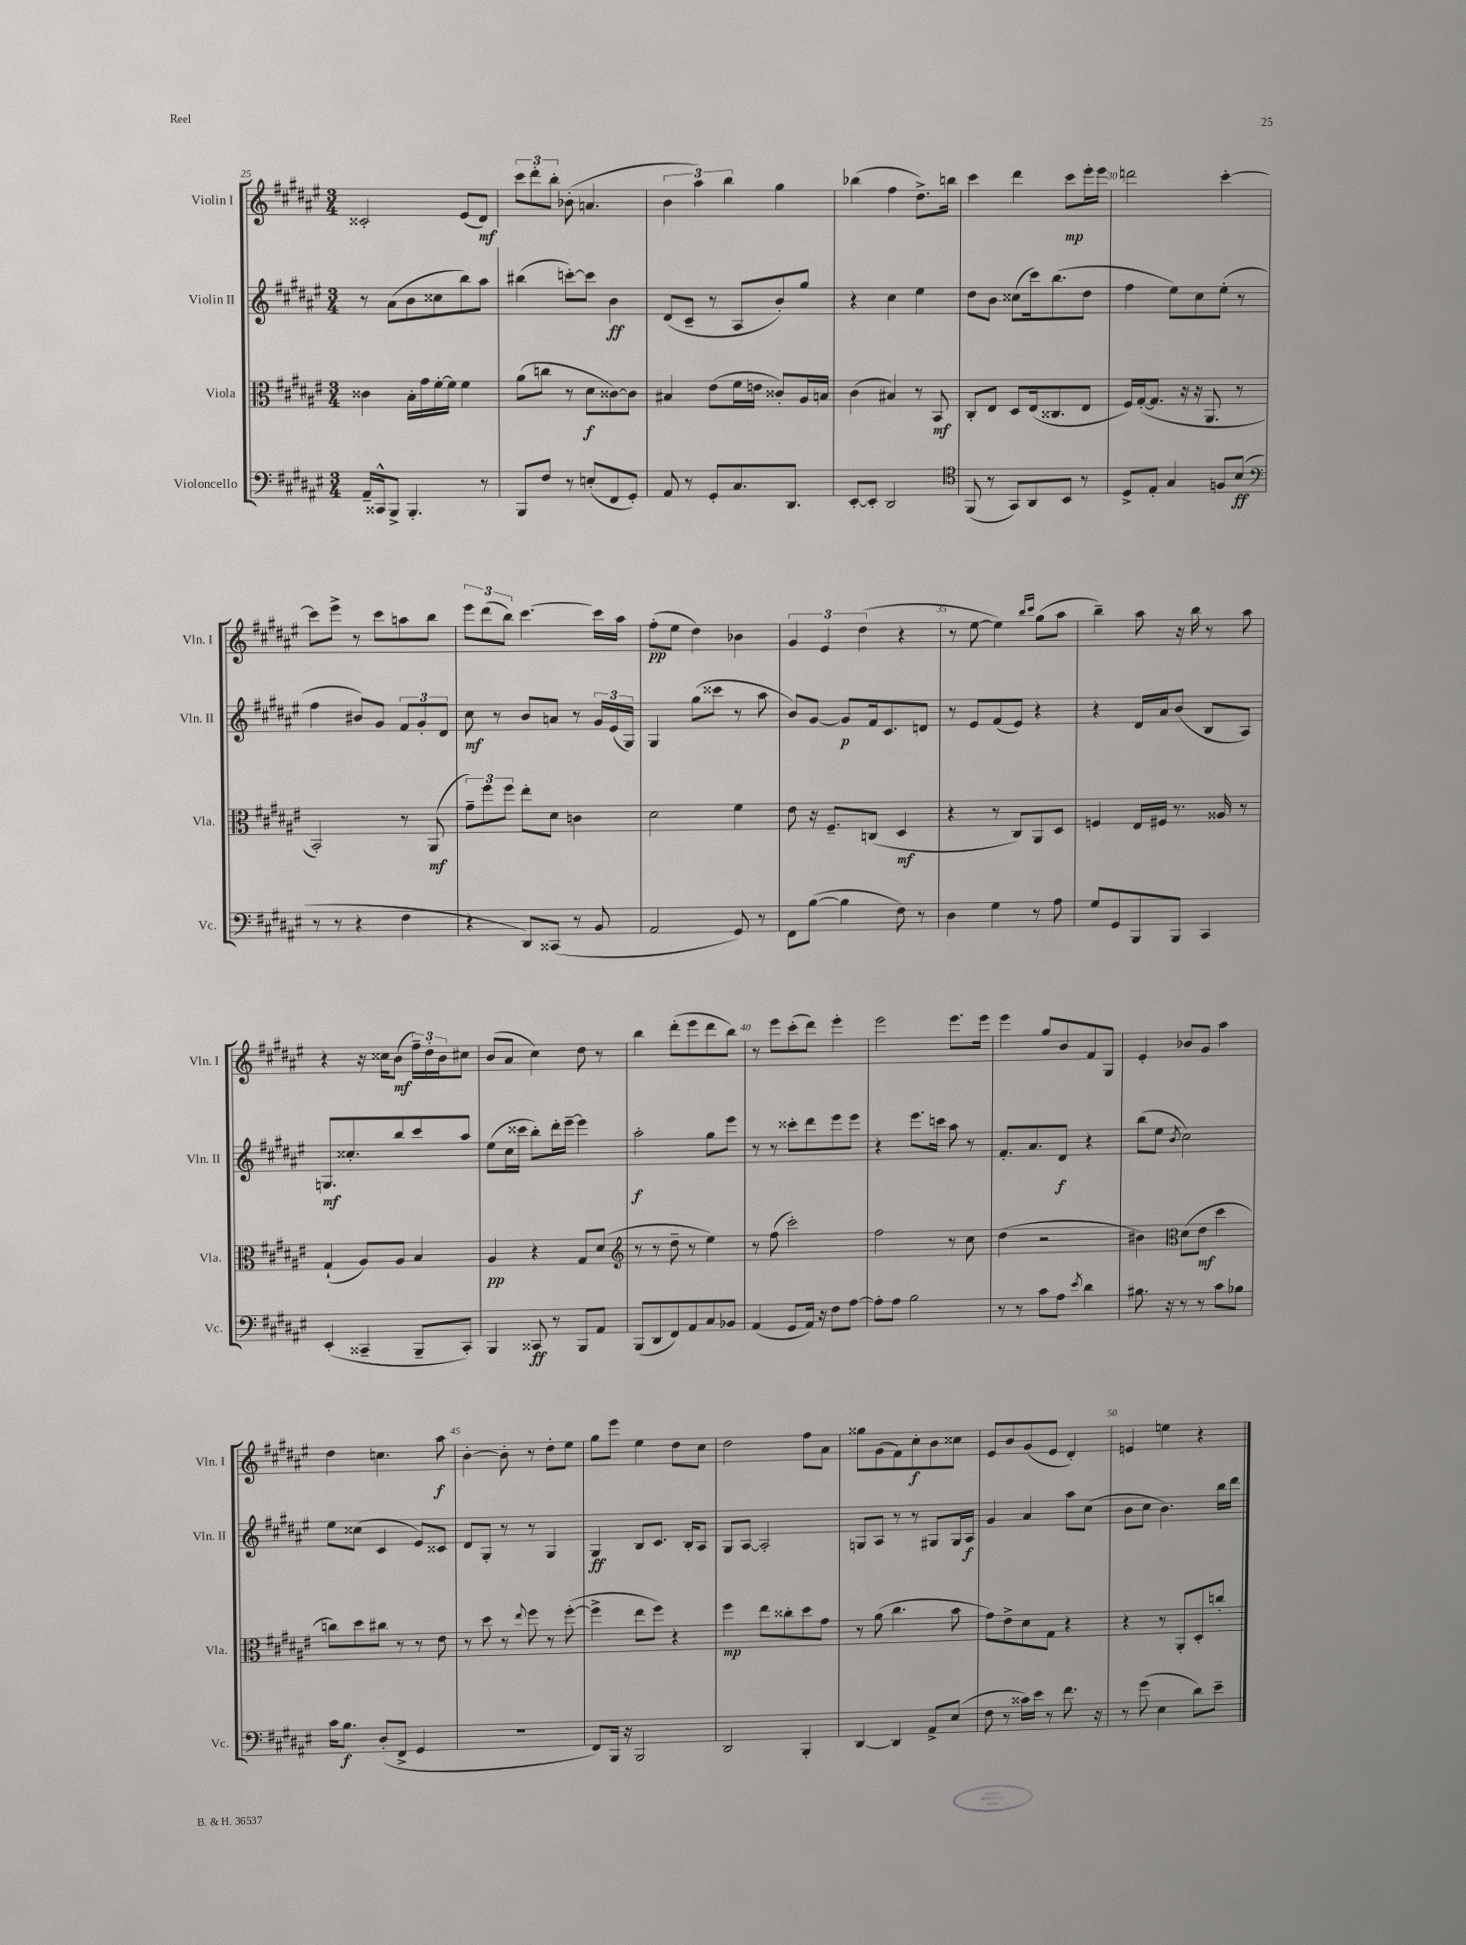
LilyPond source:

<<
\new StaffGroup <<
\new Staff = "s0" \with { instrumentName = "Violin I" shortInstrumentName = "Vln. I" } {
    \clef treble \key fis \major \numericTimeSignature \time 3/4
    cisis'2-. eis'8( dis'8\mf) |
    \tuplet 3/2 { cis'''8 dis'''8-. b''8-. } bes'8-.( a'4. |
    \tuplet 3/2 { b'4 ais''4) b''4 } gis''4 |
    bes''4( fis''4 dis''8.->) b''16 |
    cis'''4 dis'''4 cis'''8\mp eis'''16-. eis'''16 |
    d'''2 cis'''4~-. |
    cis'''8 eis'''8-> r8 cis'''8 a''8 b''8 |
    \tuplet 3/2 { eis'''8 dis'''8( b''8) } cis'''4.~ cis'''16 ais''16 |
    fis''8-.\pp( eis''8 dis''4) bes'4 |
    \tuplet 3/2 { gis'4 eis'4 dis''4( } r4 |
    r8 eis''8~ eis''4) \grace { b''16 cis'''16 } gis''8( ais''8 |
    b''4--) ais''8 r16 b''16 r8 ais''8 |
    r4 r16 cisis''16 b'8\mf( \tuplet 3/2 { fis''16--) dis''16-. b'16 } cis''8 |
    b'8( ais'8 cis''4) dis''8 r8 |
    b''4 dis'''8-.( eis'''8 dis'''8 b''8) |
    r8 eis'''8 cis'''8-.( dis'''8) eis'''4-. |
    eis'''2 eis'''8. eis'''16 |
    eis'''4 gis''8 b'8 fis'8 gis8 |
    eis'4-. bes'8 gis'8 ais''4 |
    dis''4 c''4. ais''8\f |
    b'4~-. b'8-. r8 dis''8-. eis''8 |
    gis''8 eis'''8 eis''4 dis''8 cis''8 |
    dis''2 fis''8 ais'8 |
    gisis''8 gis'8( fis'8) cis''8-.\f b'8 cisis''8 |
    eis'8 b'8 gis'8( eis'8 dis'4-.) |
    e'4 e''4 r4 \bar "|." |
}
\new Staff = "s1" \with { instrumentName = "Violin II" shortInstrumentName = "Vln. II" } {
    \clef treble \key fis \major \numericTimeSignature \time 3/4
    r8 ais'8( b'8 cisis''8 b''8) ais''8 |
    bis''4( c'''8~-.) c'''8 b'4\ff |
    dis'8( cis'8-- r8 ais8 b'8-.) gis''8 |
    r4 cis''4 eis''4 |
    dis''8 b'8 cisis''8( cis'''16) b''8.( dis''8 |
    fis''4 eis''8) cis''8 eis''8-.( r8 |
    fis''4 bis'8) gis'8 \tuplet 3/2 { fis'8 gis'8-. dis'8 } |
    cis''8\mf r8 b'8 a'8 r8 \tuplet 3/2 { gis'16 eis'16( gis16) } |
    gis4 gis''8( cisis'''8 r8 ais''8 |
    b'8) gis'8~ gis'8\p fis'16 cis'8. d'8 |
    r8 eis'8 fis'8( eis'8) r4 |
    r4 dis'16 ais'16 b'8( b8 ais8) |
    g8.\mf cisis''8.-. b''8 cis'''8 ais''8 |
    eis''8( cis''16 cisis'''16 b''8-.) dis'''16-. eis'''16~-- eis'''4 |
    ais''2-.\f gis''8 eis'''8 |
    r8 r8 cisis'''8-. dis'''8 eis'''8 eis'''8 |
    r4 eis'''8. c'''16 ais''8 r8 |
    fis'8.-. ais'8. dis'8\f r4 |
    b''8( eis''8 \acciaccatura { b'8 } cis''2) |
    eis''8 cisis''8( cis'4 eis'8) cisis'8 |
    dis'8 gis8-. r8 r8 gis4 |
    gis4\ff b8 cis'8. b16-. ais8 |
    gis8 ais8~ ais2-. |
    g8 ais8 r8 r8 gis8 gis16 ais16\f |
    gis'4 ais'4 ais''8 cis''8( |
    b'8 cis''8 b'4.) b''16 dis'''16 \bar "|." |
}
\new Staff = "s2" \with { instrumentName = "Viola" shortInstrumentName = "Vla." } {
    \clef alto \key fis \major \numericTimeSignature \time 3/4
    cisis'4 b16-. gis'16 fis'16~-. fis'16 fis'4 |
    ais'8( c''8 r8 dis'8\f cisis'8~) cisis'8 |
    bis4 eis'8( fis'16 e'16 cisis'8-.) ais16 b16 |
    cis'4( bis4) r8 b,8\mf |
    cis8-. eis8 dis8 eis16( cisis8. eis8 |
    fis16) gis16~-.( gis8. r16 r16 ais,8. r8 |
    b,2-.) r8 ais,8\mf( |
    \tuplet 3/2 { gis'8--) fis''8 fis''8 } eis''8-. dis'8 c'4 |
    dis'2 fis'4 |
    eis'8 r16 fis8.-- c8( dis4\mf |
    r4 r8 cis8) ais,8 dis8 |
    f4 eis16 fis16 r8. aisis16 r8 |
    gis4-!( ais8) ais8 b4 |
    ais4\pp r4 gis8 dis'8( |
    \clef treble r8 r8 dis''8-- r8 eis''4) |
    r8 fis''8( cis'''2-.) |
    fis''2 r8 cis''8 |
    dis''4( r2 |
    bis'4) \clef alto dis'8( eis'8\mf dis''4 |
    c''8) dis''8 cis''8 r8 r8 eis'8 |
    r8 dis''8 r8 \appoggiatura { eis''8 } fis''8 r8 fis''8~-.( |
    fis''4-> eis''8 fis''8) r4 |
    fis''4\mp eis''8 cisis''8-. dis''8 gis'8 |
    r8 ais'8( cis''4. b'8 |
    gis'8) eis'8-> dis'8 gis8 r4 |
    r4 r8 ais,8-. dis8-. c''8-. \bar "|." |
}
\new Staff = "s3" \with { instrumentName = "Violoncello" shortInstrumentName = "Vc." } {
    \clef bass \key fis \major \numericTimeSignature \time 3/4
    ais,16-- cisis,16-^ b,,8-> b,,4.-. r8 |
    b,,8 fis8 r8 e8-.( fis,8 gis,8-.) |
    ais,8 r8 gis,8-. cis8. dis,8. |
    eis,8~-. eis,8-. dis,2 |
    \clef tenor fis,8( r8 gis,8) ais,8 b,8 r8 |
    dis8-> eis8-. gis4 f8 b8\ff( |
    \clef bass r8 r8 r4 fis4 |
    r4 dis,8) cisis,8( r8 b,8 |
    ais,2 gis,8) r8 |
    fis,8 b8~( b4 fis8) r8 |
    dis4 gis4 r8 ais8 |
    gis8 gis,8 b,,8 b,,8 cis,4 |
    eis,4-.( cisis,4-- b,,8-- cisis,8-.) |
    b,,4 cisis,8\ff r8 b,,8 ais,8 |
    b,,8( dis,8 fis,8) ais,8 cis8 bes,8 |
    ais,4( gis,8 ais,16) r16 fis8 ais8~ |
    ais8-. ais8 b2 |
    r8 r8 cis'8 ais8 \acciaccatura { eis'8 } dis'4 |
    bis8. r16 r8 r8 cis'8 bes8 |
    cis'16 b8.\f dis8-.( fis,8-> gis,4 |
    R2. |
    fis,8) b,,16 r16 b,,2 |
    dis,2 b,,4-. |
    dis,4~ dis,4 ais,8-> eis8( |
    fis8 r8 cisis'16) eis'16 r8 fis'8. r16 |
    r8 gis'8( eis4 dis'8) eis'8-- \bar "|." |
}
>>
>>
\layout { \context { \Score currentBarNumber = #25 \override BarNumber.break-visibility = ##(#f #t #t) barNumberVisibility = #(every-nth-bar-number-visible 5) } }
